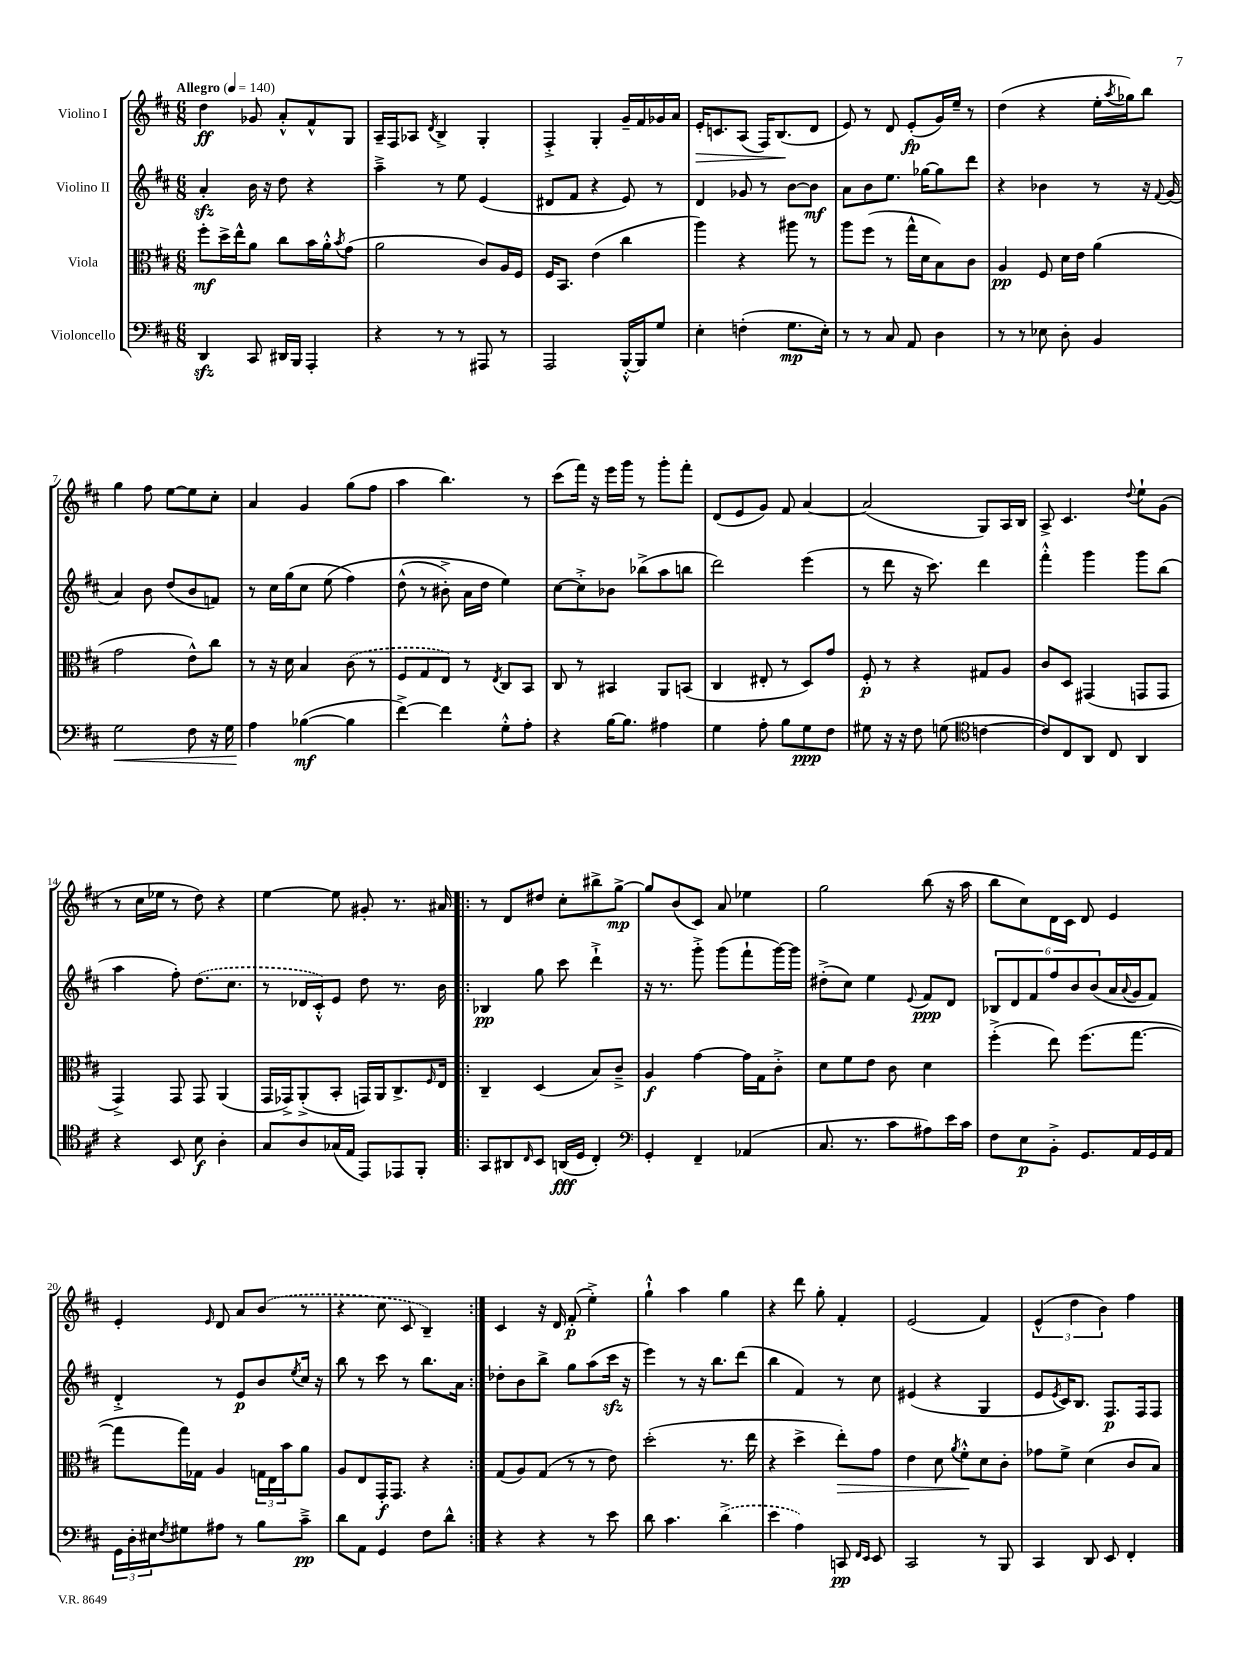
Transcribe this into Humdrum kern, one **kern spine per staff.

**kern	**kern	**kern	**kern
*staff4	*staff3	*staff2	*staff1
*clefF4	*clefC3	*clefG2	*clefG2
*k[f#c#]	*k[f#c#]	*k[f#c#]	*k[f#c#]
*M6/8	*M6/8	*M6/8	*M6/8
*MM140	*MM140	*MM140	*MM140
4DD/	8ff#'\L	4a'/	4dd\
.	16dd^\L	.	.
.	16ee^^\J	.	.
8CC#/	8a\J	16b\	8g-/
.	.	16r	.
16DD#/LL	8cc#\L	8dd\	8a'^^/L
16BBB/JJ	.	.	.
4AAA'/	16b\L	4r	8f#^^/
.	16a'^^\J	.	.
.	8qb/	.	.
.	(8g\J	.	8G/J
=	=	=	=
4r	2a\	4aa~^\	16A~/LL
.	.	.	16F#/J
.	.	.	8A-/J
.	.	.	8qd/
8r	.	8r	4B^/
8r	.	8ee\	.
8AAA#/	8c#/L)	(4e/	4G'/
8r	16A/L	.	.
.	16F#/JJ	.	.
=	=	=	=
2AAA/	16F#/LK	8d#/L	4F#'^/
.	8.BB/J	.	.
.	.	8f#/J	.
.	(4e\	4r	4G'/
[16BBB'^^/LL	4cc#\	8e/)	16g~/LL
16BBB/]J	.	.	16f#/
8G/J	.	8r	16g-/
.	.	.	16a/JJ
=	=	=	=
4E'\	4aa\)	4d/	16e'/LK
.	.	.	8.c/
(4F'\	4r	8g-/	(8A/J
.	.	8r	16F#/LK)
.	.	.	(8.B/
8.G\L	8aa#\	[8b\L	.
.	8r	8b\]J	8d/J
16E'\Jk)	.	.	.
=	=	=	=
8r	8aa\L	8a\L	8e/)
8r	(8ff#\J	8b\	8r
8C#/	8r	8.ee\J	8d/
8AA/	16gg^^\LL	.	(8e'/L
.	16d\J	[16gg-\LK	.
4D\	8B\)	8gg-\]	16g/L)
.	.	.	16ee~/JJ
.	8c#\J	8ddd\J	8r
=	=	=	=
8r	4A/	4r	(4dd\
8r	.	.	.
8E-\	8F#/	4b-\	4r
8D'\	16d\LL	.	.
.	16e\JJ	.	.
4BB/	(4a\	8r	16ee'\LL
.	.	.	8qaa/
.	.	.	16gg-\J)
.	.	16r	8bb\J
.	.	8qqf#/	.
.	.	(16g/	.
=	=	=	=
2G\	2g\	4a/)	4gg\
.	.	8b\	8ff#\
.	.	(8dd/L	[8ee\L
8F#\	8e^^\L)	8b/	8ee\]
16r	8cc#\J	8f/J)	8cc#'\J
16G\	.	.	.
=	=	=	=
4A\	8r	8r	4a/
.	16r	16cc#\LL	.
.	16d\	(16gg\J	.
([4B-\	4B/	8cc#\J	4g/
.	.	&(8ee\	.
4B-\]	(8c#\	4ff#\)	(8gg\L
.	8r	.	8ff#\J
=	=	=	=
[4f#^\)	8F#/L	(8dd^^\	4aa\
.	8G/	8r	.
4f#\]	8E/J)	8b#'^\)	4.bb\)
.	8r	16a\LL	.
.	.	16dd\JJ	.
.	8qE/	.	.
8G'^^\L	8C#/L	4ee\&)	.
8A'\J	8BB/J	.	8r
=	=	=	=
4r	8C#/	[8cc#\L	(8ccc#\L
.	8r	8cc#'^\]	16fff#\Jk)
.	.	.	16r
[16B\LK	4BB#/	8b-\J	16eee\LL
8.B\]J	.	.	16ggg\JJ
.	.	(8bb-^\L	8r
4A#\	8AA/L	8aa\	8ggg'\L
.	(8BB/J	8bb\J	8fff#'\J
=	=	=	=
4G\	4C#/	2ddd\)	(8d/L
.	.	.	8e/
8A'\	8E#'/	.	8g/J)
8B\L	8r	.	8f#/
8G\	8D/L)	(4eee\	[4a/
8F#\J	8g/J	.	.
=	=	=	=
8G#\	8F#'/	8r	(2a/]
16r	8r	8ddd\	.
16r	.	.	.
8F#\	4r	16r	.
.	.	8.ccc#\)	.
(8G\	.	.	.
*clefC4	*	*	*
[4c\	8G#/L	4ddd\	8G/L)
.	8A/J	.	16A/L
.	.	.	16B/JJ
=	=	=	=
8c/]L)	8c#/L	4fff#'^^\	8A^/
8C#/	8D/J	.	4.c#/
8AA/J	(4GG#/	4ggg\	.
8C#/	.	.	.
.	.	.	8qqdd/
4AA/	8GG/L	8ggg\L	8ee`\L
.	8GG/J	(8bb\J	(8g\J
=	=	=	=
4r	4GG^/)	4aa\	8r
.	.	.	16cc#\LL
.	.	.	16ee-\JJ
8BB/	8GG/	8ff#'\)	8r
8B\	8GG/	(8.dd\L	8dd\)
4A'\	(4AA/	.	4r
.	.	8.cc#\J	.
=	=	=	=
8G/L	16GG/LL	8r	[4ee\
.	16GG-^/J)	.	.
8A/	(8AA'^/	16d-/LL	.
.	.	16c#'^^/J)	.
(16G-/L	8BB'/J	8e/J	8ee\]
16E/JJ	.	.	.
8EE/L)	16GG/LL)	8dd\	8g#'/
.	16AA/J	.	.
8EE-/	8.C#^/	8.r	8.r
8FF#'/J	.	.	.
.	16qqF#/	.	.
.	16E/Jk	16b\	16a#/
=!|:	=!|:	=!|:	=!|:
8GG/L	4C#~/	4B-/	8r
8AA#/	.	.	8d/L
16qqC#/	.	.	.
8BB/J	(4D/	8gg\	8dd#/J
(16AA/LL	.	8ccc#\	8cc#'\L
16D/JJ	.	.	.
4C#'/)	8B/L)	4ddd`^\	8bb#^\
.	8c#~^/J	.	[8gg^\J
=	=	=	=
*clefF4	*	*	*
4GG'/	4A/	16r	8gg/]L
.	.	8.r	.
.	.	.	(8b/
4FF#~/	[4g\	8ggg'^\	8c#/J)
.	.	(8ggg\L	8a/
(4AA-/	16g\]LL	8fff#`\	4ee-\
.	16G\J	.	.
.	8c#'^\J	[16ggg\L)	.
.	.	16ggg\]JJ	.
=	=	=	=
8.C#/	8d\L	(8dd#'^\L	2gg\
.	8f#\	8cc#\J)	.
8.r	.	.	.
.	8e\J	4ee\	.
8c#\L	8c#\	.	.
.	.	8qqe/	.
8A#\)	4d\	8f#/L	(8bb\
16e\L	.	8d/J	16r
16c#\JJ	.	.	16aa\
=	=	=	=
8F#\L	(4ff#'^\	12B-/L	8bb\L
.	.	12d/	.
8E\	.	.	8cc#\)
.	.	12f#/	.
8BB'^\J	8ee\)	12ff#/	16d\L
.	.	.	16c#\JJ
.	.	12b/	.
8.GG/L	(8.ff#\L	.	8d/
.	.	(12b/	.
.	.	16a/L	4e/
.	.	8qqa/	.
16AA/L	[8.gg\J	16g/J	.
16GG/	.	8f#/J)	.
16AA/JJ	.	.	.
=	=	=	=
24GG\LL	8gg\]L	4d'^/	4e'/
24D'\	.	.	.
24E#\J	.	.	.
8qF#/	.	.	.
8G#\	16gg\L)	.	.
.	16G-\JJ	.	.
.	.	.	16qqe/
8A#\J	4A/	8r	8d/
8r	.	8e/L	8a/L
8B\L	24G\LL	8b/	(8b/J
.	24E\	.	.
.	24b\J	.	.
.	.	8qee/	.
8c#~^\J	8a\J	16cc#/Jk	8r
.	.	16r	.
=	=	=	=
8d\L	8A/L	8bb\	4r
8AA\J	8E/	8r	.
4GG/	16GG'/K	8ccc#\	8cc#\
.	8.GG/J	.	.
.	.	8r	8c#/
8F#\L	4r	8.bb\L	4B~/)
8d^^\J	.	.	.
.	.	16a\Jk	.
=:|!	=:|!	=:|!	=:|!
4r	(8G/L	8dd-'\L	4c#/
.	8A/)	8b\	.
4r	(8G/J	8bb^\J	16r
.	.	.	16d/
.	8r	8gg\L	(8f#'/
8r	8r	(8aa\	4ee'^\)
8e\	8e\)	16ccc#\Jk	.
.	.	16r	.
=	=	=	=
8d\	(2dd'\	4eee\)	4gg`^^\
4.c#\	.	.	.
.	.	8r	4aa\
.	.	16r	.
.	.	8.bb\L	.
(4d^\	8.r	.	4gg\
.	.	(8ddd\J	.
.	16ee\	.	.
=	=	=	=
4e\	4r	4bb\	4r
4A\)	4dd^\	4f#/)	8ddd\
.	.	.	8gg'\
8CC/	8ee'\L)	8r	4f#'/
16qqFF#/LL	.	.	.
16qqEE/JJ	.	.	.
8EE/	8g\J	8cc#\	.
=	=	=	=
2CC#/	4e\	(4e#/	(2e/
.	8d\	4r	.
.	8qa/	.	.
.	8f#'^^\L	.	.
8r	8d\	4G/	4f#/)
8BBB/	8c#'\J	.	.
=	=	=	=
4CC#/	8g-\L	8e/L	(6e^^/
.	.	8qe/	.
.	8f#^\J	16c#/K)	.
.	.	.	6dd\
.	.	8.B/J	.
8DD/	(4d\	.	.
.	.	.	6b\)
8EE/	.	8.F#/L	.
4FF#'/	8c#/L	.	4ff#\
.	.	16F#/k	.
.	8B/J)	8F#/J	.
==	==	==	==
*-	*-	*-	*-
